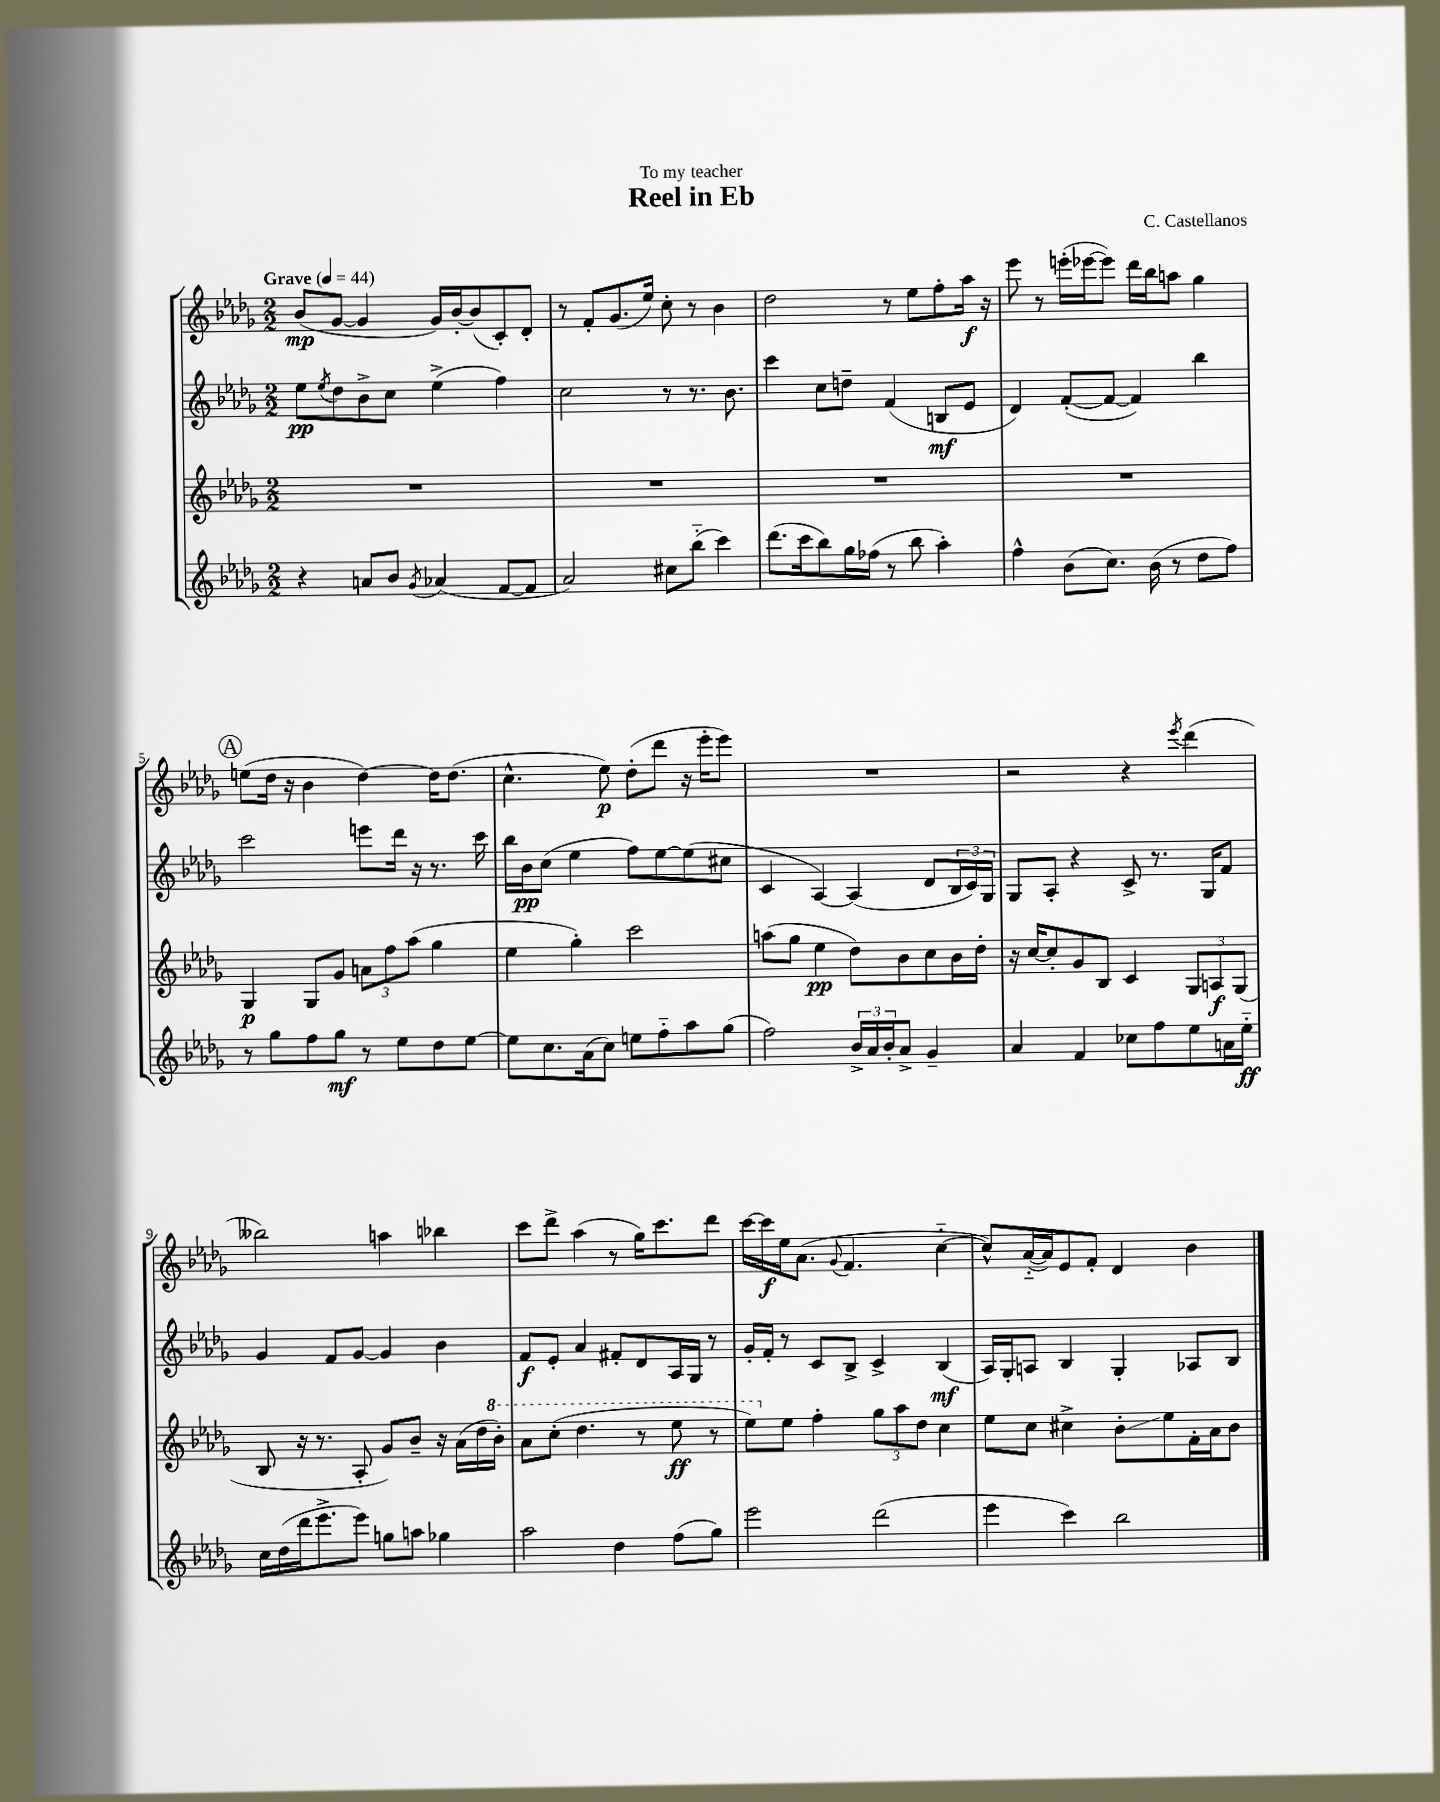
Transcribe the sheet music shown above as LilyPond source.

\header { title = "Reel in Eb" composer = "C. Castellanos" dedication = "To my teacher" }
<<
\new StaffGroup <<
\new Staff = "s0" {
    \clef treble \key des \major \numericTimeSignature \time 2/2 \tempo "Grave" 4 = 44
    bes'8\mp( ges'8~ ges'4 ges'16) bes'16~-. bes'8( c'8-.) des'8-. |
    r8 f'8-. ges'8.( ees''16) c''8-. r8 bes'4 |
    des''2 r8 ees''8 f''8-. aes''16\f r16 |
    ees'''8 r8 e'''16-.( ees'''16~ ees'''8) des'''16 bes''16 a''8 ges''4 |
    \mark \markup { \circle "A" } e''8( des''16 r16 bes'4 des''4~) des''16 des''8.( |
    c''4.-^ ees''8\p) des''8-.( des'''8 r16 ees'''16-. ees'''8) |
    R1 |
    r2 r4 \acciaccatura { ees'''8 } des'''4( |
    beses''2) a''4 bes''4 |
    c'''8 des'''8-> aes''4( r8 ges''16) c'''8. des'''8 |
    c'''16~ c'''16\f ees''16 aes'8.( \appoggiatura { ges'8 } f'4. c''4~-_ |
    c''8-^) aes'16~-_( aes'16) ees'8 f'8-. des'4 bes'4 \bar "|." |
}
\new Staff = "s1" {
    \clef treble \key des \major \numericTimeSignature \time 2/2
    ees''8\pp \acciaccatura { ees''8 } des''8 bes'8-> c''8 ees''4->( f''4) |
    c''2 r8 r8. bes'8. |
    c'''4 c''8 d''8-- f'4( b8\mf ees'8 |
    des'4) f'8~-.( f'8~ f'4) bes''4 |
    \mark \markup { \circle "A" } c'''2 e'''8 des'''16 r16 r8. c'''16 |
    bes''16 bes'16\pp c''8( ees''4 f''8) ees''8~ ees''8( cis''8 |
    c'4 aes4~) aes4( des'8 \tuplet 3/2 { bes16 c'16) ges16 } |
    ges8 aes8-. r4 c'8-> r8. ges16 f'8 |
    ges'4 f'8 ges'8~ ges'4 bes'4 |
    f'8\f ees'8-. aes'4 fis'8-. des'8 aes16 ges16 r8 |
    ges'16-. f'16-. r8 c'8 bes8-> c'4-> bes4\mf( |
    aes16) ges16-. a8 bes4 ges4-. aes8 bes8 \bar "|." |
}
\new Staff = "s2" {
    \clef treble \key des \major \numericTimeSignature \time 2/2
    R1 |
    R1 |
    R1 |
    R1 |
    \mark \markup { \circle "A" } ges4\p ges8 ges'8 \tuplet 3/2 { a'8 f''8 aes''8( } ges''4 |
    ees''4 ges''4-.) c'''2 |
    a''8( ges''8 ees''4\pp des''8) bes'8 c''8 bes'16 des''16-. |
    r16 c''16~ c''8-. ges'8 bes8 c'4 \tuplet 3/2 { ges8 a8\f ges8( } |
    bes8 r16 r8. aes8-. ges'8) bes'8-- r16 aes'16( des''16 \ottava #1 bes''16-.) |
    aes''8 c'''8-.( des'''4. r8 ees'''8\ff r8 |
    ees'''8) \ottava #0 ees''8 f''4-. \tuplet 3/2 { ges''8 aes''8 des''8 } c''4 |
    ees''8 c''8 cis''4-> bes'8-.\glissando ees''8 f'16-. aes'16 bes'8 \bar "|." |
}
\new Staff = "s3" {
    \clef treble \key des \major \numericTimeSignature \time 2/2
    r4 a'8 bes'8 \acciaccatura { ges'8 } aes'4( f'8~ f'8 |
    aes'2) cis''8 bes''8-_( c'''4) |
    des'''8.( c'''16 bes''8) ges''16 fes''16( r8 bes''8 aes''4-.) |
    f''4-^ bes'8( c''8.) bes'16( r8 des''8 f''8) |
    \mark \markup { \circle "A" } r8 ges''8 f''8 ges''8\mf r8 ees''8 des''8 ees''8~ |
    ees''8 c''8. aes'16( c''8) e''8 f''8-_ aes''8 ges''8( |
    f''2) \tuplet 3/2 { bes'16-> aes'16 bes'16-. } aes'8-> ges'4-- |
    aes'4 f'4 ces''8 f''8 ees''8 a'16 ees''16-_\ff |
    c''16 des''16( des'''16 ees'''8.-> ees'''8) g''8 a''8 ges''4 |
    aes''2 des''4 f''8( ges''8) |
    ees'''2 des'''2( |
    ees'''4 c'''4) bes''2 \bar "|." |
}
>>
>>
